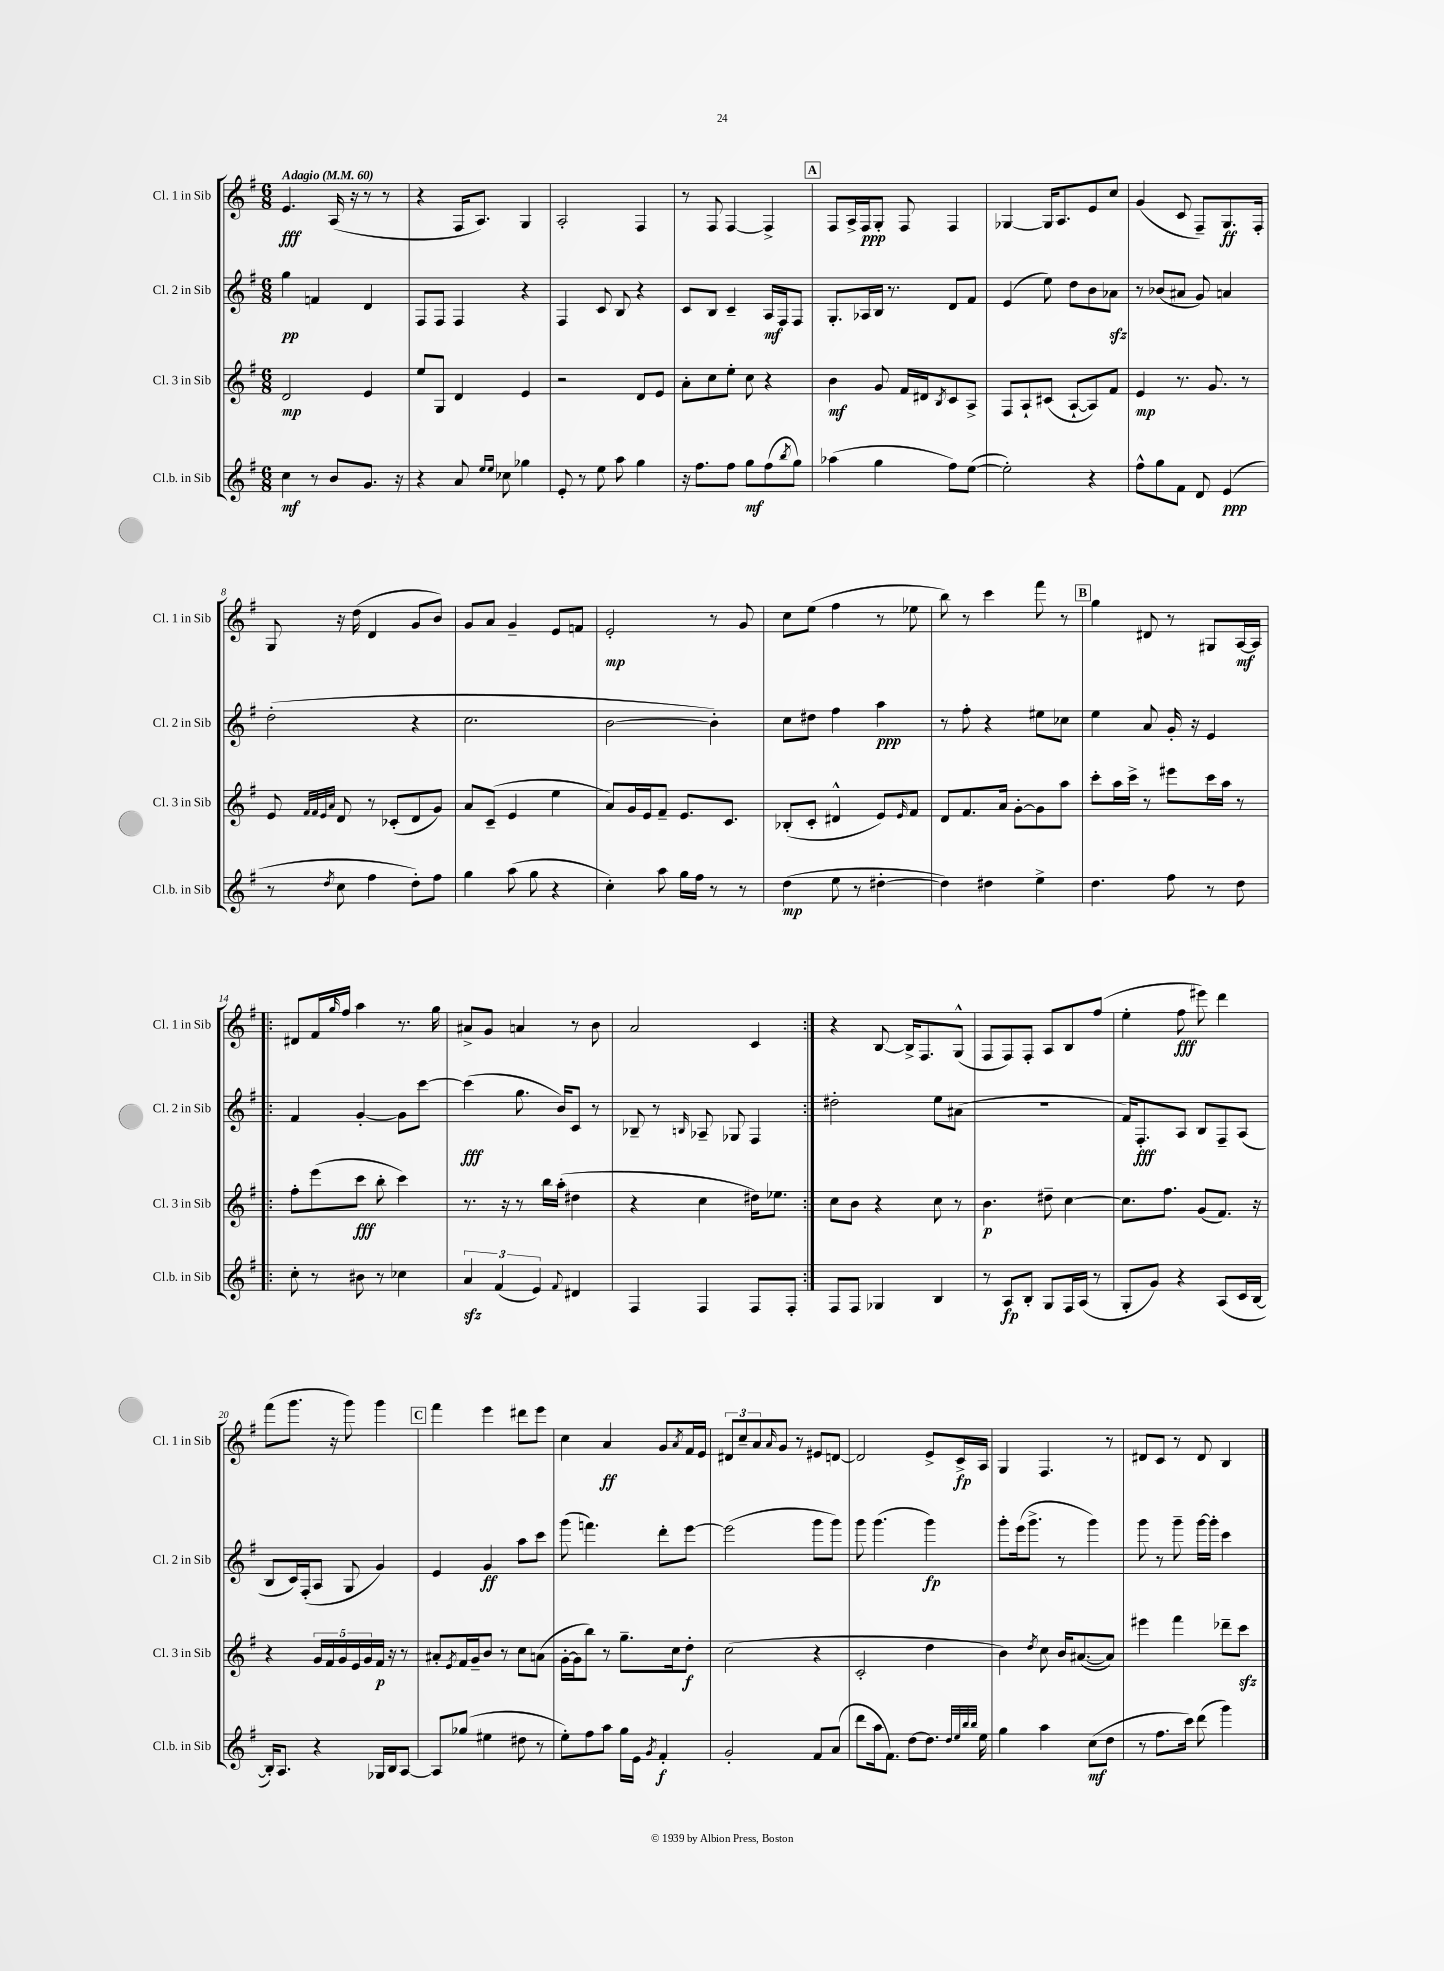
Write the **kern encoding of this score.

**kern	**dynam	**kern	**dynam	**kern	**dynam	**kern	**dynam
*part4	*part4	*part3	*part3	*part2	*part2	*part1	*part1
*staff4	*staff4	*staff3	*staff3	*staff2	*staff2	*staff1	*staff1
*I"Cl.b. in Sib	*	*I"Cl. 3 in Sib	*	*I"Cl. 2 in Sib	*	*I"Cl. 1 in Sib	*
*I'Cl.b. in Sib	*	*I'Cl. 3 in Sib	*	*I'Cl. 2 in Sib	*	*I'Cl. 1 in Sib	*
*clefG2	*	*clefG2	*	*clefG2	*	*clefG2	*
*k[f#]	*	*k[f#]	*	*k[f#]	*	*k[f#]	*
*M6/8	*	*M6/8	*	*M6/8	*	*M6/8	*
*MM60	*	*MM60	*	*MM60	*	*MM60	*
=1	=1	=1	=1	=1	=1	=1	=1
!	!	!	!	!	!	!LO:TX:a:B:t=Adagio	!
4cc\	mf	2d/	mp	4gg\	pp	4.e/	fff
8r	.	.	.	4fn/	.	.	.
8b/L	.	.	.	.	.	(16A/	.
.	.	.	.	.	.	16r	.
8.g/J	.	4e/	.	4d/	.	8r	.
.	.	.	.	.	.	8r	.
16r	.	.	.	.	.	.	.
=2	=2	=2	=2	=2	=2	=2	=2
4r	.	8ee/L	.	8F#/L	.	4r	.
.	.	8G/J	.	8F#/J	.	.	.
8a/	.	4d/	.	4F#/	.	16F#/KL	.
.	.	.	.	.	.	8.A/J)	.
16qqee/LL	.	.	.	.	.	.	.
16qqee/JJ	.	.	.	.	.	.	.
8cc-X\	.	.	.	.	.	.	.
4gg-X\	.	4e/	.	4r	.	4G/	.
=3	=3	=3	=3	=3	=3	=3	=3
8e'/	.	2r	.	4F#/	.	2A'/	.
8r	.	.	.	.	.	.	.
8ee\	.	.	.	8c/	.	.	.
8aa\	.	.	.	8B/	.	.	.
4gg\	.	8d/L	.	4r	.	4F#/	.
.	.	8e/J	.	.	.	.	.
=4	=4	=4	=4	=4	=4	=4	=4
16r	.	8a'\L	.	8c/L	.	8r	.
8.ff#\L	.	.	.	.	.	.	.
.	.	8cc\	.	8B/J	.	8F#/	.
8ff#\J	.	8ee'\J	.	4c~/	.	[4F#/	.
8gg\L	mf	8cc\	.	.	.	.	.
(8ff#\	.	4r	.	16A/LL	mf	4F#^/]	.
.	.	.	.	16F#/J	.	.	.
8qbb/	.	.	.	.	.	.	.
8gg\J)	.	.	.	8F#/J	.	.	.
!!LO:REH:place=s1:t=A
=5	=5	=5	=5	=5	=5	=5	=5
(4aa-X\	.	4b\	mf	8.G'/L	.	8F#/L	.
.	.	.	.	.	.	16A^/L	.
.	.	.	.	16A-X/L	.	16F#/J	ppp
4gg\	.	8g/	.	16B/JJ	.	8G'/J	.
.	.	.	.	8.r	.	.	.
.	.	16f#/LL	.	.	.	8F#/	.
.	.	16d#X/J	.	.	.	.	.
.	.	8qB/	.	.	.	.	.
8ff#\L)	.	8c/	.	8d/L	.	4F#/	.
([8ee\J	.	8A^/J	.	8f#/J	.	.	.
=6	=6	=6	=6	=6	=6	=6	=6
2ee'\])	.	8F#/L	.	(4e/	.	[4G-X/	.
.	.	8A`/	.	.	.	.	.
.	.	(8c#X/J	.	8ee\)	.	16G-/KL]	.
.	.	.	.	.	.	8.A/	.
.	.	[8A`/L	.	8dd\L	.	.	.
4r	.	8A/])	.	8b\	.	8e/	.
.	.	8f#/J	.	8a-Xzz\J	.	8cc/J	.
=7	=7	=7	=7	=7	=7	=7	=7
8ff#^^\L	.	4e/	mp	8r	.	(4g/	.
8gg\	.	.	.	(8b-X/L	.	.	.
8f#\J	.	8.r	.	8a#X/J	.	8c/	.
8d/	.	.	.	8g/)	.	8F#~/L)	.
.	.	8.g/	.	.	.	.	.
(4e/	ppp	.	.	4an/	.	8.G/	ff
.	.	8r	.	.	.	.	.
.	.	.	.	.	.	16F#'/Jk	.
!!LO:LB:g=z
=8	=8	=8	=8	=8	=8	=8	=8
8r	.	8e/	.	(2dd'\	.	8G/	.
.	.	32qqf#/LLL	.	.	.	.	.
.	.	32qqf#/	.	.	.	.	.
.	.	32qqe/	.	.	.	.	.
8qdd/	.	32qqa/JJJ	.	.	.	.	.
8cc\	.	8d/	.	.	.	16r	.
.	.	.	.	.	.	(16dd\	.
4ff#\	.	8r	.	.	.	4d/	.
.	.	(8c-X'/L	.	.	.	.	.
8dd'\L)	.	8d/	.	4r	.	8g/L	.
8ff#\J	.	8g/J)	.	.	.	8b/J)	.
=9	=9	=9	=9	=9	=9	=9	=9
4gg\	.	8a/L	.	2.cc\	.	8g/L	.
.	.	(8c~/J	.	.	.	8a/J	.
(8aa\	.	4e/	.	.	.	4g~/	.
8gg\	.	.	.	.	.	.	.
4r	.	4ee\	.	.	.	8e/L	.
.	.	.	.	.	.	8fn/J	.
=10	=10	=10	=10	=10	=10	=10	=10
4cc'\)	.	8a/L)	.	[2b\	.	2e'/	mp
.	.	16g/L	.	.	.	.	.
.	.	16e/J	.	.	.	.	.
8aa\	.	8f#~/J	.	.	.	.	.
16gg\LL	.	8.e/L	.	.	.	.	.
16ff#\JJ	.	.	.	.	.	.	.
8r	.	.	.	4b'\])	.	8r	.
.	.	8.c/J	.	.	.	.	.
8r	.	.	.	.	.	8g/	.
=11	=11	=11	=11	=11	=11	=11	=11
(4dd\	mp	(8B-X'/L	.	8cc\L	.	8cc\L	.
.	.	8c'/J	.	8dd#X\J	.	(8ee\J	.
8ee\	.	4d#X^^/	.	4ff#\	.	4ff#\	.
8r	.	.	.	.	.	.	.
[4dd#X'\	.	8e/L)	.	4aa\	ppp	8r	.
.	.	16qqe/	.	.	.	.	.
.	.	8f#/J	.	.	.	8ee-X\	.
=12	=12	=12	=12	=12	=12	=12	=12
4dd#\])	.	8d/L	.	8r	.	8bb\)	.
.	.	8.f#/	.	8ff#'\	.	8r	.
4dd#X\	.	.	.	4r	.	4ccc\	.
.	.	16a/Jk	.	.	.	.	.
.	.	[8g'\L	.	.	.	.	.
4ee^\	.	8g\]	.	8ee#X\L	.	8fff#\	.
.	.	8aa\J	.	8cc-X\J	.	8r	.
!!LO:REH:place=s1:t=B
=13	=13	=13	=13	=13	=13	=13	=13
4.dd\	.	8ccc'\L	.	4ee\	.	4gg\	.
.	.	16aa\L	.	.	.	.	.
.	.	16ccc^\JJ	.	.	.	.	.
.	.	8r	.	8a/	.	8d#X/	.
8ff#\	.	8eee#X\L	.	16g'/	.	8r	.
.	.	.	.	16r	.	.	.
8r	.	16ccc\L	.	4e/	.	8G#X/L	.
.	.	16aa\JJ	.	.	.	.	.
8dd\	.	8r	.	.	.	[16A/L	mf
.	.	.	.	.	.	16A/JJ]	.
!!LO:LB:g=z
=14!|:	=14!|:	=14!|:	=14!|:	=14!|:	=14!|:	=14!|:	=14!|:
8cc'\	.	8ff#'\L	.	4f#/	.	8d#X/L	.
8r	.	(8eee\	.	.	.	16f#/L	.
.	.	.	.	.	.	16qqgg/	.
.	.	.	.	.	.	16ff#/JJ	.
8b#X\	.	8ccc\J	fff	[4g'/	.	4aa\	.
8r	.	8bb'\	.	.	.	.	.
4cc-X\	.	4ccc\)	.	8g\L]	.	8.r	.
.	.	.	.	[8ccc\J	.	.	.
.	.	.	.	.	.	16gg\	.
=15	=15	=15	=15	=15	=15	=15	=15
6azz/	.	8.r	.	(4ccc\]	fff	8a#X^/L	.
.	.	.	.	.	.	8g/J	.
(6f#/	.	.	.	.	.	.	.
.	.	16r	.	.	.	.	.
.	.	8r	.	8.gg\	.	4an/	.
6e/)	.	.	.	.	.	.	.
.	.	16bb\LL	.	.	.	.	.
.	.	(16aa'\JJ	.	16b/KL)	.	.	.
8qqf#/	.	.	.	.	.	.	.
4d#X/	.	4dd#X\	.	8c/J	.	8r	.
.	.	.	.	8r	.	8b\	.
=16	=16	=16	=16	=16	=16	=16	=16
4F#/	.	4r	.	8B-X~/	.	2a/	.
.	.	.	.	8r	.	.	.
.	.	.	.	16qqBn/	.	.	.
4F#/	.	4cc\	.	8A-X~/	.	.	.
.	.	.	.	8G-X/	.	.	.
8F#/L	.	16dd#X\KL)	.	4F#/	.	4c/	.
.	.	8.ee-X\J	.	.	.	.	.
8F#'/J	.	.	.	.	.	.	.
=17:|!	=17:|!	=17:|!	=17:|!	=17:|!	=17:|!	=17:|!	=17:|!
8F#/L	.	8cc\L	.	2dd#X'\	.	4r	.
8F#/J	.	8b\J	.	.	.	.	.
4G-X/	.	4r	.	.	.	[8B/	.
.	.	.	.	.	.	16B^/KL]	.
.	.	.	.	.	.	8.F#/	.
4B/	.	8cc\	.	8ee\L	.	.	.
.	.	8r	.	(8a#X\J	.	(8G^^/J	.
=18	=18	=18	=18	=18	=18	=18	=18
8r	.	4.b\	p	2.r	.	8F#/L	.
8A/L	fp	.	.	.	.	8F#/)	.
8B'/J	.	.	.	.	.	8F#'/J	.
8G/L	.	8dd#X~\	.	.	.	8A/L	.
16F#/L	.	[4cc\	.	.	.	8B/	.
(16A/JJ	.	.	.	.	.	.	.
8r	.	.	.	.	.	(8ff#/J	.
=19	=19	=19	=19	=19	=19	=19	=19
8G'/L	.	8.cc\L]	.	16f#/KL)	.	4ee'\	.
.	.	.	.	8.F#'/	fff	.	.
8g/J)	.	.	.	.	.	.	.
.	.	8.ff#\J	.	.	.	.	.
4r	.	.	.	8A/J	.	8ff#\	fff
.	.	(8g/L	.	8B/L	.	8eee#X\)	.
(8A/L	.	8.f#/J)	.	8F#~/	.	4ddd\	.
16c/L	.	.	.	(8A/J	.	.	.
[16B/JJ	.	16r	.	.	.	.	.
!!LO:LB:g=z
=20	=20	=20	=20	=20	=20	=20	=20
16B'/KL])	.	4r	.	8B/L	.	(8fff#\L	.
8.A/J	.	.	.	.	.	.	.
.	.	.	.	16c/L)	.	8.ggg\J	.
.	.	.	.	(16F#'/J	.	.	.
4r	.	20g/LL	.	8A/J	.	.	.
.	.	20f#/	.	.	.	.	.
.	.	.	.	.	.	16r	.
.	.	20g/	.	.	.	.	.
.	.	.	.	8G/	.	8ggg\)	.
.	.	20e/	.	.	.	.	.
.	.	20g/	.	.	.	.	.
16G-X/LL	.	16f#/JJ	p	4g/)	.	4ggg\	.
16B/J	.	16r	.	.	.	.	.
[8A/J	.	8r	.	.	.	.	.
!!LO:REH:place=s1:t=C
=21	=21	=21	=21	=21	=21	=21	=21
8A/L]	.	8a#X'/L	.	4e/	.	4fff#\	.
.	.	8qe/	.	.	.	.	.
(8gg-X/J	.	16f#/L	.	.	.	.	.
.	.	16g~/J	.	.	.	.	.
4ee#X\	.	8b/J	.	4g/	ff	4eee\	.
.	.	8r	.	.	.	.	.
8dd#X\	.	8cc\L	.	8aa\L	.	8ddd#X\L	.
8r	.	(8an\J	.	8ccc\J	.	8eee\J	.
=22	=22	=22	=22	=22	=22	=22	=22
8ee'\L)	.	[16g'\LL	.	(8ggg\	.	4cc\	.
.	.	16g\J]	.	.	.	.	.
8ff#\	.	8bb\J)	.	4.fffn\)	.	.	.
8aa\J	.	8r	.	.	.	4a/	ff
16gg\LL	.	8.gg~\L	.	.	.	.	.
16e\JJ	.	.	.	.	.	.	.
8qg/	.	.	.	.	.	.	.
4f#'/	f	.	.	8ddd'\L	.	8g/L	.
.	.	16cc\k	.	.	.	.	.
.	.	.	.	.	.	8qa/	.
.	.	8dd'\J	f	[8eee\J	.	16f#/L	.
.	.	.	.	.	.	16e/JJ	.
=23	=23	=23	=23	=23	=23	=23	=23
2g'/	.	(2cc\	.	(2eee\]	.	12d#X/L	.
.	.	.	.	.	.	12cc~/	.
.	.	.	.	.	.	12a/	.
.	.	.	.	.	.	16qqa/	.
.	.	.	.	.	.	8g/J	.
.	.	.	.	.	.	8r	.
8f#/L	.	4r	.	8ggg\L	.	8e#X/L	.
(8a/J	.	.	.	8ggg\J)	.	[8dn/J	.
=24	=24	=24	=24	=24	=24	=24	=24
8ddd\L	.	2c'/	.	8ggg\	.	2d/]	.
16aa\k	.	.	.	(4.ggg\	.	.	.
8.f#\J)	.	.	.	.	.	.	.
[8dd\L	.	.	.	.	.	.	.
8.dd\J]	.	4dd\	.	4ggg\)	fp	8e^/L	.
.	.	.	.	.	.	16c^/L	fp
32qqdd/LLL	.	.	.	.	.	.	.
32qqee/	.	.	.	.	.	.	.
32qqbb/	.	.	.	.	.	.	.
32qqbb/JJJ	.	.	.	.	.	.	.
16ee\	.	.	.	.	.	16A/JJ	.
=25	=25	=25	=25	=25	=25	=25	=25
4gg\	.	4b\)	.	8ggg'\L	.	4G/	.
.	.	.	.	(16eee\k	.	.	.
.	.	.	.	8.ggg^\J	.	.	.
.	.	8qdd/	.	.	.	.	.
4aa\	.	8cc\	.	.	.	4.F#/	.
.	.	16b/KL	.	8r	.	.	.
.	.	([8.a#X/	.	.	.	.	.
(8cc\L	mf	.	.	4ggg\)	.	.	.
8dd\J	.	8a#/J])	.	.	.	8r	.
=26	=26	=26	=26	=26	=26	=26	=26
8r	.	4eee#X\	.	8ggg\	.	8d#X/L	.
8.ff#\L	.	.	.	8r	.	8c/J	.
.	.	4fff#\	.	8ggg~\	.	8r	.
16ccc\Jk)	.	.	.	.	.	.	.
(8ddd\	.	.	.	[16ggg\LL	.	8d#/	.
.	.	.	.	16ggg'\JJ]	.	.	.
4ggg\)	.	8ddd-X~\L	.	4ccc\	.	4B/	.
.	.	8ccczz\J	.	.	.	.	.
==	==	==	==	==	==	==	==
*-	*-	*-	*-	*-	*-	*-	*-
